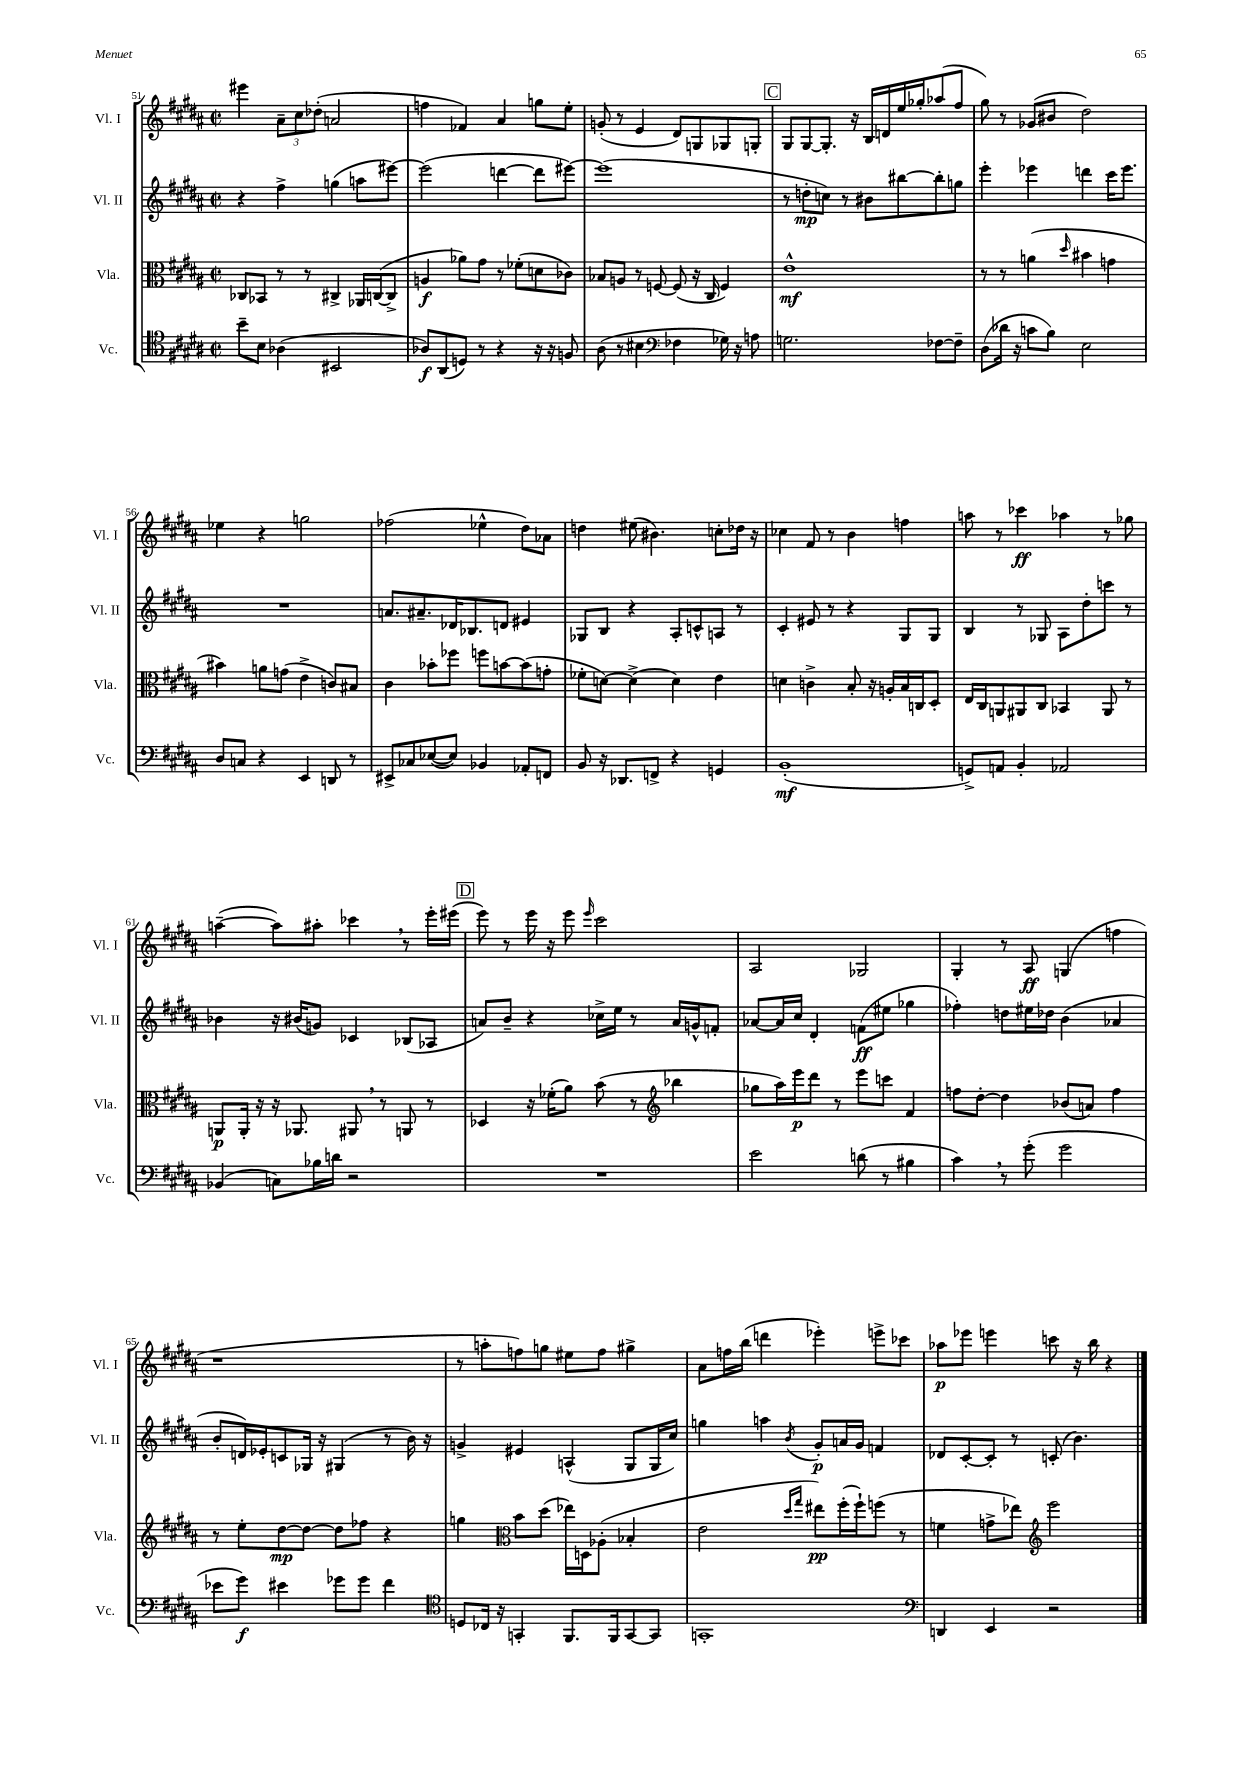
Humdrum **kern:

**kern	**kern	**kern	**kern
*staff4	*staff3	*staff2	*staff1
*clefC4	*clefC3	*clefG2	*clefG2
*k[f#c#g#d#a#]	*k[f#c#g#d#a#]	*k[f#c#g#d#a#]	*k[f#c#g#d#a#]
*M2/2	*M2/2	*M2/2	*M2/2
*met(c|)	*met(c|)	*met(c|)	*met(c|)
8b~	8C-	4r	4eee#
8B	8BB-	.	.
(4A-	8r	4ff#^	12a#~
.	.	.	12cc#
.	8r	.	.
.	.	.	(12dd-'
2BB#	4C#^	(4gg	2a
.	16AA-	8aa	.
.	([16C	.	.
.	8C^]	[8eee#)	.
=	=	=	=
8A-)	4A	(2eee#]	4ff
(8AA#	.	.	.
8D)	8a-)	.	4f-)
8r	8g#	.	.
4r	8r	[4ddd	4a#
.	(8f-'	.	.
16r	8d	8ddd]	8gg
16r	.	.	.
8F	8c-)	[8eee#)	8ee'
=	=	=	=
(8A#	8B-	(1eee#]	(8g'
8r	8A	.	8r
4B#	8r	.	4e
.	[8F	.	.
*clefF4	*	*	*
4F-	(8F]	.	8d#)
.	16r	.	8G
.	16C#	.	.
16G-)	4F)	.	8G-
16r	.	.	.
8A	.	.	8G'
=	=	=	=
2.G	1e^^	8r	8G#
.	.	8dd'	[8G#
.	.	8cc)	8.G#']
.	.	8r	.
.	.	.	16r
.	.	8b#	16B
.	.	.	16d
.	.	[8bb#	16ee
.	.	.	16gg-'
[8F-	.	8bb#']	(8aa-
8F-~]	.	8gg	8ff#
=	=	=	=
(8D#	8r	4eee'	8gg#)
16d-	8r	.	8r
16r	.	.	.
8c	(4a	4eee-	(8g-
8B)	.	.	8b#
.	16qqdd#	.	.
2E	4b#	4ddd	2dd#)
.	4g	16ccc#	.
.	.	8.eee-	.
=	=	=	=
8D#	4b#)	1r	4ee-
8C	.	.	.
4r	8a	.	4r
.	(8g	.	.
4EE	4e^	.	2gg
8DD	8c)	.	.
8r	8B#	.	.
=	=	=	=
8EE#^	4c#	8.a	(2ff-
8C-	.	.	.
.	.	8.a#~	.
([8E-	8b-'	.	.
8E-])	8ff-	16d-	.
.	.	8.B-	.
4BB-	8ff	.	4ee-^^
.	[8b	8d	.
8AA-'	(8b]	4e#	8dd#)
8FF	8g'	.	8a-
=	=	=	=
8BB	8f-'	8G-	4dd
16r	[8d)	8B	.
8.DD-	.	.	.
.	(4d^]	4r	(8ee#
8FF^	.	.	4.b#)
4r	4d)	8A#'	.
.	.	8c^^	.
4GG	4e	8A	8cc'
.	.	8r	16dd-
.	.	.	16r
=	=	=	=
(1BB'	4d	4c#'	4cc-
.	4c^	8e#	8f#
.	.	8r	8r
.	8B'	4r	4b
.	16r	.	.
.	16A'	.	.
.	16B	8G#	4ff
.	16C	.	.
.	8D#'	8G#	.
=	=	=	=
8GG^)	16E	4B	8aa
.	16C#	.	.
8AA	8AA	.	8r
4BB'	8AA#	8r	4ccc-
.	8C#	8G-	.
2AA-	4BB-	8A#	4aa-
.	.	8dd#'	.
.	8AA#	8ccc	8r
.	8r	8r	8gg-
=	=	=	=
(4BB-	8AA	4b-	([4aa~
.	16AA'	.	.
.	16r	.	.
8C)	16r	16r	8aa])
.	8.AA-	(16b#	.
16B-	.	8g)	8aa#'
16d	.	.	.
2r	8AA#	4c-	4ccc-
.	8r	.	.
.	8AA	(8B-	8r
.	8r	8A-	16eee'
.	.	.	(16eee#
=	=	=	=
1r	4D-	8a)	8eee)
.	.	8b~	8r
.	16r	4r	16eee
.	(16f-'	.	16r
.	8a#)	.	8eee
.	.	.	16qqeee
.	(8b	16cc-^	2ccc#
.	.	16ee	.
.	8r	8r	.
*	*clefG2	*	*
.	4bb-	16a	.
.	.	16g^^	.
.	.	8f'	.
=	=	=	=
2e	8gg-	[8a-	2A#
.	16aa#)	16a-]	.
.	16eee	16cc#	.
.	8ddd#	4d#'	.
.	8r	.	.
(8d	8eee	(8f	2G-
8r	8ccc	8ee#	.
4B#	4f#	4gg-	.
=	=	=	=
4c#)	8ff	4ff-')	4G#'
.	[8dd#'	.	.
8r	4dd#]	8dd	8r
(8g#'	.	16ee#	8A#
.	.	16dd-	.
2g#	(8b-	(4b	(4G
.	8a)	.	.
.	4ff	4a-	4ff
=	=	=	=
8e-	8r	8b'	1r
8g#)	8ee'	16d)	.
.	.	16e-'	.
4e#	[8dd#	8c	.
.	8dd#_	16G-	.
.	.	16r	.
8g-	8dd#]	(4G#	.
8g-	8ff-	.	.
4f#	4r	8r	.
.	.	16b)	.
.	.	16r	.
=	=	=	=
*clefC4	*	*	*
8D	4gg	4g^	8r
16C-	.	.	8aa'
16r	.	.	.
*	*clefC3	*	*
4GG'	8b	4e#	8ff)
.	(8dd#	.	8gg
8.FF#	16ee-)	(4A^^	8ee#
.	16D	.	.
.	(8A-'	.	8ff
16FF#	.	.	.
[8GG	4B-'	8G#	4gg#^
8GG]	.	16G#	.
.	.	16cc#)	.
=	=	=	=
1GG'	2e	4gg	8a#
.	.	.	16ff
.	.	.	(16bb
.	.	4aa	4ddd
.	16qqdd#	.	.
.	16qqgg#	8qb	.
.	8ee#)	8g#'	4eee-')
.	(16ff#'	16a	.
.	16ff#`)	16g#	.
.	(8ff	4f	8eee^
.	8r	.	8ccc-
=	=	=	=
*clefF4	*	*	*
4DD	4f	8d-	8aa-
.	.	[8c#'	8eee-
4EE	8g^	8c#']	4eee
.	8ee-)	8r	.
*	*clefG2	*	*
2r	2eee	(8c'	8ccc
.	.	4.b)	16r
.	.	.	16bb
.	.	.	4r
==	==	==	==
*-	*-	*-	*-
